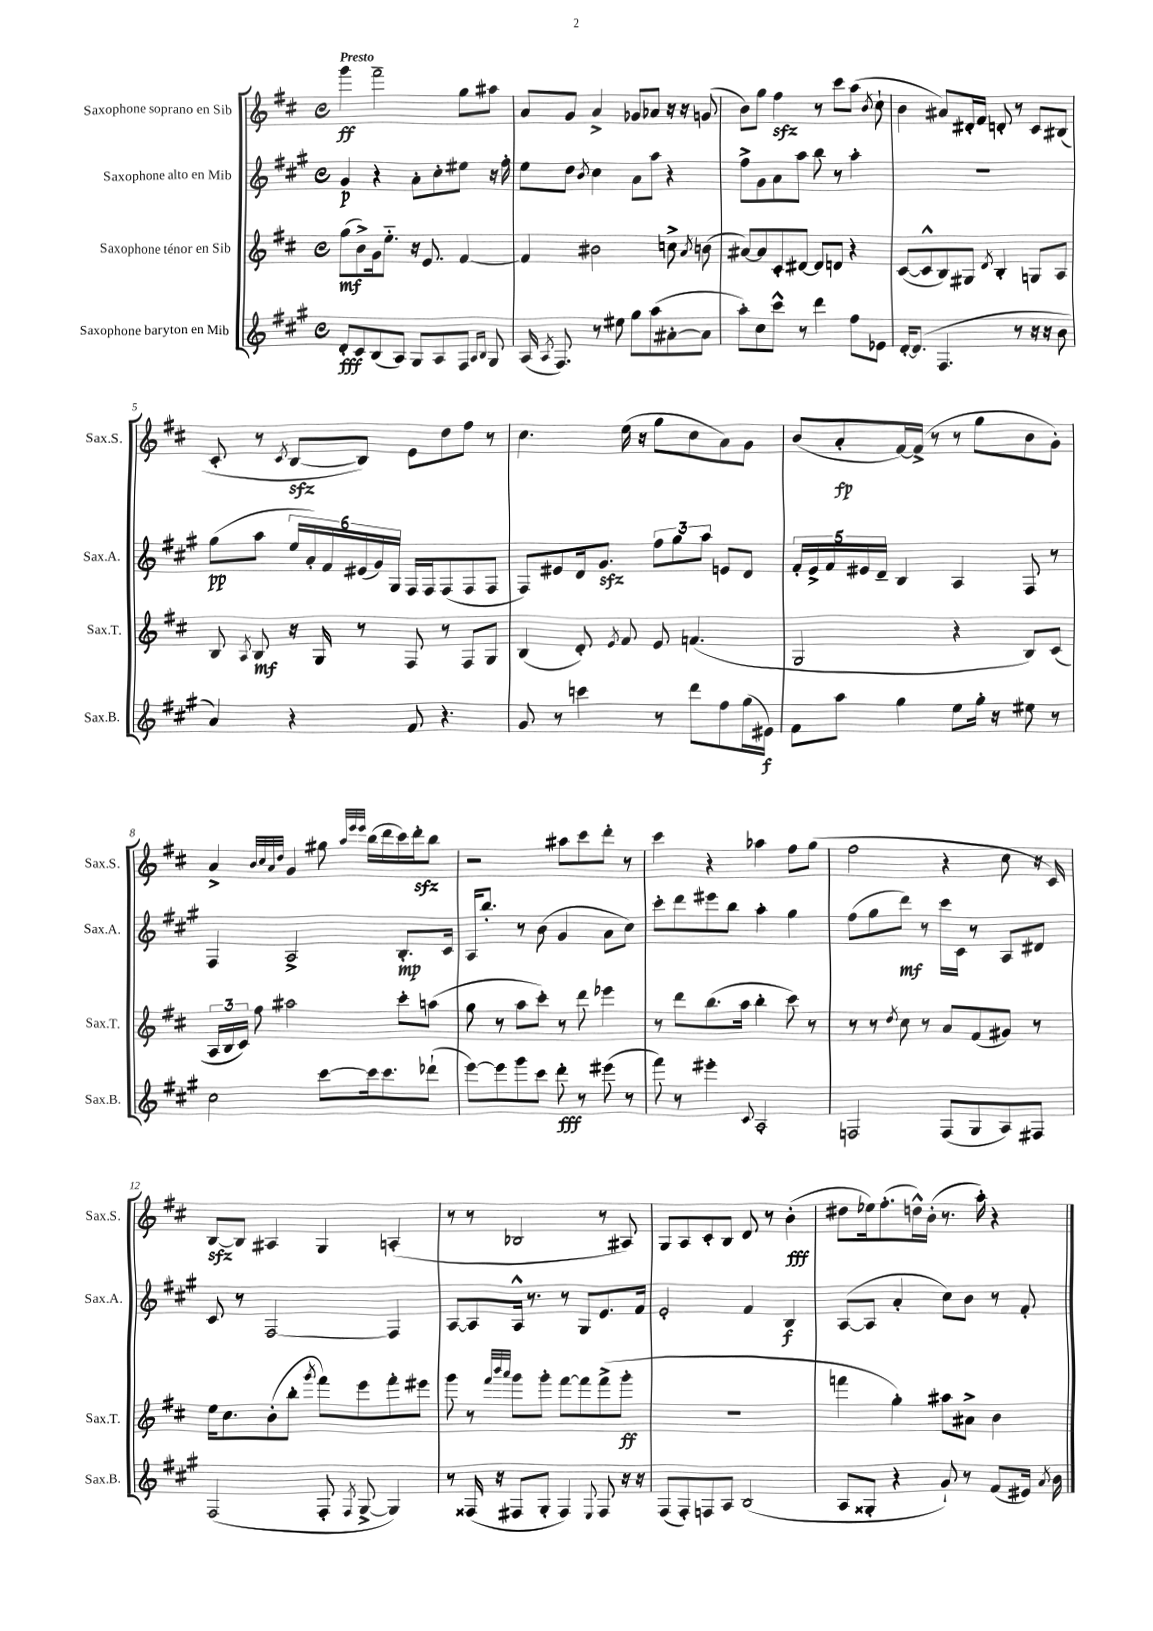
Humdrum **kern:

**kern	**dynam	**kern	**dynam	**kern	**dynam	**kern	**dynam
*part4	*part4	*part3	*part3	*part2	*part2	*part1	*part1
*staff4	*staff4	*staff3	*staff3	*staff2	*staff2	*staff1	*staff1
*I"Saxophone baryton en Mib	*	*I"Saxophone ténor en Sib	*	*I"Saxophone alto en Mib	*	*I"Saxophone soprano en Sib	*
*I'Sax.B.	*	*I'Sax.T.	*	*I'Sax.A.	*	*I'Sax.S.	*
*clefG2	*	*clefG2	*	*clefG2	*	*clefG2	*
*k[f#c#g#]	*	*k[f#c#]	*	*k[f#c#g#]	*	*k[f#c#]	*
*M4/4	*	*M4/4	*	*M4/4	*	*M4/4	*
*met(c)	*	*met(c)	*	*met(c)	*	*met(c)	*
=1	=1	=1	=1	=1	=1	=1	=1
!	!	!	!	!	!	!LO:TX:a:B:t=Presto	!
8d'/L	fff	(8gg\L	mf	4g#/	p	4ggg\	ff
8c#/	.	8b^\)	.	.	.	.	.
(8B/	.	16g\k	.	4r	.	2fff#~\	.
.	.	8.ee\J	.	.	.	.	.
8A/J)	.	.	.	.	.	.	.
8G#/L	.	16r	.	8a'\L	.	.	.
.	.	8.e/	.	.	.	.	.
8A/	.	.	.	8cc#'\	.	.	.
8F#/J	.	[4f#/	.	8ee#X\J	.	8gg\L	.
16qqA/LL	.	.	.	.	.	.	.
16qqB/JJ	.	.	.	.	.	.	.
8G#/	.	.	.	16r	.	8aa#X\J	.
.	.	.	.	16ff#'\	.	.	.
=2	=2	=2	=2	=2	=2	=2	=2
(16A/	.	4f#/]	.	8ee\L	.	8a/L	.
8qA/	.	.	.	.	.	.	.
8.F#/)	.	.	.	.	.	.	.
.	.	.	.	8dd\J	.	8g/J	.
.	.	.	.	8qb/	.	.	.
8r	.	2b#X\	.	4cc#\	.	4a^/	.
8ee#X\	.	.	.	.	.	.	.
8gg#\L	.	.	.	8a\L	.	8g-X/L	.
(8aa\	.	.	.	8aa\J	.	8a-X/J	.
[8a#X'\	.	8ccn^\	.	4r	.	16r	.
.	.	.	.	.	.	16r	.
.	.	8qa/	.	.	.	.	.
8a#\J]	.	(8bn\	.	.	.	(8gn/	.
=3	=3	=3	=3	=3	=3	=3	=3
8aa'\L)	.	[8a#X/L)	.	8ff#^\L	.	8b\L)	.
8cc#\	.	8a#/]	.	8g#\	.	8gg\J	.
8ccc#^^\J	.	8c#'/	.	8a\	.	4ff#zz\	.
8r	.	[8d#X/J	.	8aa\J	.	.	.
4ddd\	.	8d#/L]	.	8bb\	.	8r	.
.	.	8dn/J	.	8r	.	8ccc#\L	.
8ff#\L	.	4r	.	4aa'\	.	(8aa\J	.
.	.	.	.	.	.	8qb/	.
8e-X\J	.	.	.	.	.	8cc#`\	.
=4	=4	=4	=4	=4	=4	=4	=4
[16d'/KL	.	([8c#/L	.	1r	.	4b\	.
(8.d/J]	.	.	.	.	.	.	.
.	.	8c#^^/]	.	.	.	.	.
4.F#/	.	8B/)	.	.	.	8a#X/L)	.
.	.	8G#X/J	.	.	.	16d#X'/L	.
.	.	.	.	.	.	16f#/JJ	.
.	.	8qd/	.	.	.	.	.
.	.	4B'/	.	.	.	8dn'/	.
8r	.	.	.	.	.	8r	.
16r	.	8Gn/L	.	.	.	8c#/L	.
16r	.	.	.	.	.	.	.
8b\	.	8A/J	.	.	.	(8B#X/J	.
!!LO:LB:g=z
=5	=5	=5	=5	=5	=5	=5	=5
4a/)	.	8B/	.	(8gg#\L	pp	8c#'/	.
.	.	8qA/	.	.	.	.	.
.	.	8B/	mf	8aa\J	.	8r	.
.	.	.	.	.	.	8qc#/	.
4r	.	16r	.	24ee/LL	.	[8Bzz/L	.
.	.	.	.	24a'/)	.	.	.
.	.	16G/	.	.	.	.	.
.	.	.	.	24f#/	.	.	.
.	.	8r	.	(24e#X/	.	8B/J])	.
.	.	.	.	24g#/)	.	.	.
.	.	.	.	24G#/JJ	.	.	.
8f#/	.	8F#/	.	16F#/LL	.	8e\L	.
.	.	.	.	16F#/J	.	.	.
4.r	.	8r	.	(8F#/	.	8dd\	.
.	.	8F#/L	.	8F#/	.	8ff#\J	.
.	.	8G/J	.	8F#/J	.	8r	.
=6	=6	=6	=6	=6	=6	=6	=6
8g#/	.	(4B/	.	8F#/L)	.	4.cc#\	.
8r	.	.	.	8e#X/	.	.	.
4cccn\	.	8d'/)	.	16d/k	.	.	.
.	.	.	.	8.g#zz/J	.	.	.
.	.	8qe/	.	.	.	.	.
.	.	8f#/	.	.	.	(16ee\	.
.	.	.	.	.	.	16r	.
8r	.	8e/	.	12ff#\L	.	8gg\L	.
.	.	.	.	12gg#\	.	.	.
8ddd\L	.	(4.fn/	.	.	.	8cc#\	.
.	.	.	.	12aa\J	.	.	.
8ff#\	.	.	.	8en/L	.	8a\)	.
(16gg#\L	.	.	.	8d/J	.	8g\J	.
16e#X\JJ)	f	.	.	.	.	.	.
=7	=7	=7	=7	=7	=7	=7	=7
8f#\L	.	2G/	.	20f#'/LL	.	(8b/L	.
.	.	.	.	20e^/	.	.	.
.	.	.	.	20f#/	.	.	.
8aa\J	.	.	.	.	.	8a'/	fp
.	.	.	.	20e#X/	.	.	.
.	.	.	.	20d~/JJ	.	.	.
4gg#\	.	.	.	4B/	.	[16f#/L)	.
.	.	.	.	.	.	(16f#^/JJ]	.
.	.	.	.	.	.	8r	.
8ee\L	.	4r	.	4A/	.	8r	.
16gg#'\Jk	.	.	.	.	.	8gg\L	.
16r	.	.	.	.	.	.	.
8ee#X\	.	8B/L)	.	8F#/	.	8b\	.
8r	.	(8c#/J	.	8r	.	8g'\J)	.
!!LO:LB:g=z
=8	=8	=8	=8	=8	=8	=8	=8
2cc#\	.	24A/LL	.	4F#/	.	4a^/	.
.	.	24B/	.	.	.	.	.
.	.	24c#/JJ)	.	.	.	.	.
.	.	8ff#\	.	.	.	.	.
.	.	.	.	.	.	32qqb/LLL	.
.	.	.	.	.	.	32qqcc#/	.
.	.	.	.	.	.	32qqa/	.
.	.	.	.	.	.	32qqdd/JJJ	.
.	.	2aa#X\	.	2A^/	.	4g/	.
[8ccc#\L	.	.	.	.	.	8gg#X\	.
.	.	.	.	.	.	32qqaa/LLL	.
.	.	.	.	.	.	32qqeee/	.
.	.	.	.	.	.	32qqeee/JJJ	.
16ccc#\k]	.	.	.	.	.	(16bb\LL	.
8.ccc#\	.	.	.	.	.	16ddd\	.
.	.	8ccc#'\L	.	8.B'/L	mp	16ccc#\)	.
.	.	.	.	.	.	16dddzz'\J	.
(8ddd-X`\J	.	(8aan\J	.	.	.	8bb\J	.
.	.	.	.	16c#/Jk	.	.	.
=9	=9	=9	=9	=9	=9	=9	=9
[8eee\L)	.	8gg\	.	16A/KL	.	2r	.
.	.	.	.	8.bb'/J	.	.	.
8eee\]	.	8r	.	.	.	.	.
8ggg#\	.	8aa\L	.	8r	.	.	.
8ccc#\J	.	8ccc#'\J)	.	(8b\	.	.	.
8ddd'\	fff	8r	.	4g#/	.	8aa#X\L	.
8r	.	8ddd\	.	.	.	8ccc#\	.
(8eee#X\	.	4eee-X\	.	8a\L	.	8ddd'\J	.
8r	.	.	.	8cc#\J)	.	8r	.
=10	=10	=10	=10	=10	=10	=10	=10
8fff#\)	.	8r	.	8ccc#'\L	.	4ccc#\	.
8r	.	8ddd\L	.	8ddd\	.	.	.
4eee#X'\	.	(8.bb\	.	8eee#X\	.	4r	.
.	.	.	.	8bb\J	.	.	.
.	.	16aa\Jk	.	.	.	.	.
8qqc#/	.	.	.	.	.	.	.
2A'/	.	4bb'\	.	4aa'\	.	4aa-X\	.
.	.	8ccc#\)	.	4gg#\	.	8ff#\L	.
.	.	8r	.	.	.	(8gg\J	.
=11	=11	=11	=11	=11	=11	=11	=11
2Fn/	.	8r	.	(8ff#\L	.	2ff#\	.
.	.	8r	.	8gg#\	.	.	.
.	.	8qdd/	.	.	.	.	.
.	.	8cc#\	.	8ddd\J)	mf	.	.
.	.	8r	.	8r	.	.	.
(8F/L	.	8a/L	.	16ccc#\LL	.	4r	.
.	.	.	.	16c#\JJ	.	.	.
8G#/	.	(8f#/	.	8r	.	.	.
8A/)	.	8g#X/J)	.	8A/L	.	8cc#\	.
8F#X/J	.	8r	.	8d#X/J	.	16r	.
.	.	.	.	.	.	16c#/)	.
!!LO:LB:g=z
=12	=12	=12	=12	=12	=12	=12	=12
(2F#/	.	16ee\KL	.	8c#/	.	[8Bzz/L	.
.	.	8.cc#\	.	.	.	.	.
.	.	.	.	8r	.	8B/J]	.
.	.	(8b'\	.	[2F#/	.	4A#X/	.
.	.	8bb'\J	.	.	.	.	.
.	.	8qggg/	.	.	.	.	.
8F#'/	.	8fff#\L)	.	.	.	4G/	.
8qF#/	.	.	.	.	.	.	.
[8G#^/	.	8eee\	.	.	.	.	.
4G#/])	.	8fff#'\	.	4F#/]	.	(4An'/	.
.	.	8eee#X\J	.	.	.	.	.
=13	=13	=13	=13	=13	=13	=13	=13
8r	.	8ggg\	.	[8A/L	.	8r	.
(16F##X/	.	8r	.	8A/]	.	8r	.
16r	.	.	.	.	.	.	.
.	.	32qqfff#/LLL	.	.	.	.	.
.	.	32qqbbb/	.	.	.	.	.
.	.	32qqaaa/JJJ	.	.	.	.	.
8F#X/L	.	8ggg\L	.	16A^^/Jk	.	2B-X/	.
.	.	.	.	8.r	.	.	.
8G#'/J	.	8ggg'\J	.	.	.	.	.
4F#/)	.	[8fff#\L	.	8r	.	.	.
.	.	8fff#\]	.	8G#/L	.	.	.
8qqE/	.	.	.	.	.	.	.
8F#/	.	(8fff#^\	.	8.e/	.	8r	.
16r	.	8ggg'\J	ff	.	.	8A#X/)	.
16r	.	.	.	16f#/Jk	.	.	.
=14	=14	=14	=14	=14	=14	=14	=14
(8F#/L	.	1r	.	2e'/	.	8G/L	.
8F#'/)	.	.	.	.	.	8A/	.
8Fn/	.	.	.	.	.	8c#'/	.
8A/J	.	.	.	.	.	8B/J	.
(2B/	.	.	.	4f#/	.	8d/	.
.	.	.	.	.	.	8r	.
.	.	.	.	4B/	f	(4b'\	fff
=15	=15	=15	=15	=15	=15	=15	=15
8A/L	.	4fffn\	.	([8A/L	.	8dd#X\L	.
8G##X'/J	.	.	.	8A/J]	.	16ee-X\k)	.
.	.	.	.	.	.	(8.ff#'\	.
4r	.	4gg'\)	.	4a'/	.	.	.
.	.	.	.	.	.	16ddn^^\L)	.
.	.	.	.	.	.	(16b'\JJ	.
8g#`/)	.	8aa#X\L	.	8cc#\L)	.	8.r	.
8r	.	8a#X^\J	.	8b\J	.	.	.
.	.	.	.	.	.	16aa'\)	.
(8f#/L	.	4b\	.	8r	.	4r	.
16e#X/Jk)	.	.	.	8f#'/	.	.	.
8qa/	.	.	.	.	.	.	.
16b\	.	.	.	.	.	.	.
==	==	==	==	==	==	==	==
*-	*-	*-	*-	*-	*-	*-	*-
